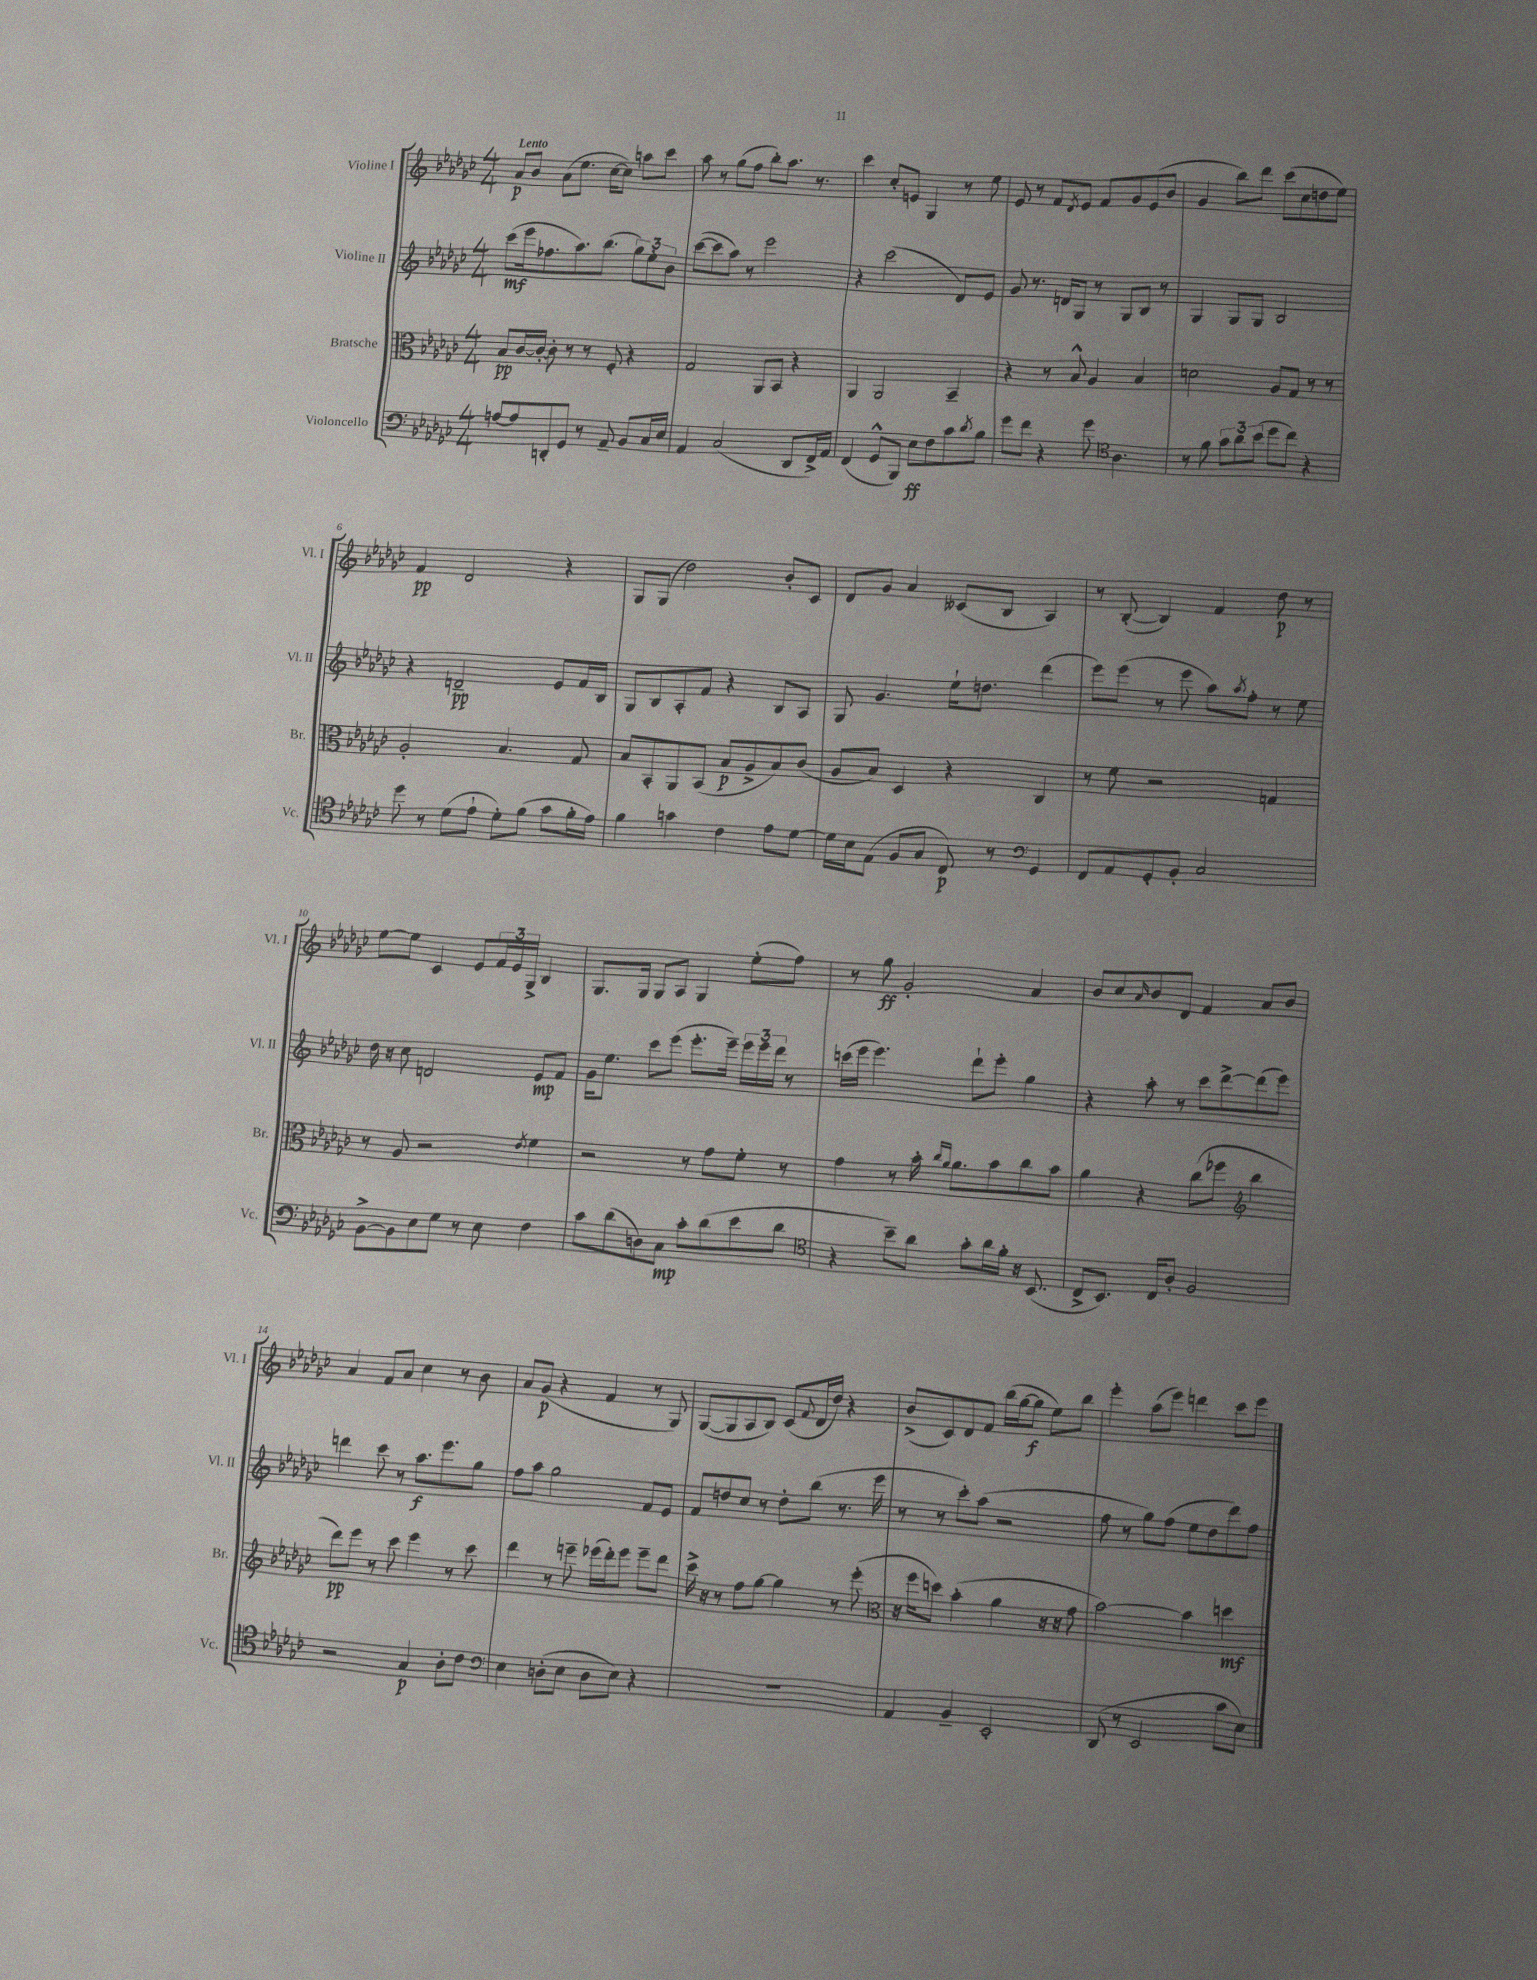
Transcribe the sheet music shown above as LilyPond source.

<<
\new StaffGroup <<
\new Staff = "s0" \with { instrumentName = "Violine I" shortInstrumentName = "Vl. I" } {
    \clef treble \key ges \major \numericTimeSignature \time 4/4 \tempo "Lento"
    aes'8\p bes'8 aes'8( ees''8. ces''16~ ces''8) a''8 ces'''8 |
    aes''8 r8 ges''8( f''8 bes''8-.) aes''8. r8. |
    ces'''4 ces''8-. e'8 ges4 r8 ees''8 |
    ees'8 r8 f'8 \acciaccatura { des'8 } ees'8 f'8 ges'8 ees'8( bes'8 |
    ges'4 bes''8) des'''8 ces'''8( ces''8 d''8 ees''8) |
    f'4\pp des'2 r4 |
    ges8 ges8( des''2) bes'8-. ces'8 |
    des'8 ges'8 aes'4 ceses'8( bes8 aes4) |
    r8 bes8~-.( bes4) f'4 des''8\p r8 |
    ees''8~ ees''8 ces'4 ees'8 \tuplet 3/2 { f'16 ees'16 ges16-> } bes4 |
    ges8. ges16 ges8 aes8 ges4 ees''8-.( f''8) |
    r8 ges''8\ff ges'2-. aes'4 |
    bes'8 ces''8 \grace { aes'16 } bes'8 des'8 f'4 aes'8 bes'8 |
    aes'4 f'8 aes'8 ces''4 r8 bes'8 |
    aes'8 ges'8\p( r4 f'4 r8 ges8) |
    ges8~( ges8 aes8 bes8) ces'8( \appoggiatura { f'8 } des'16 des''16) r4 |
    bes'8->( ces'8) des'8 f'8 bes''16( ges''16~ ges''8\f ees''8) bes''8 |
    ees'''4-. aes''8( ees'''8) d'''4 ces'''8 ees'''8 \bar "|." |
}
\new Staff = "s1" \with { instrumentName = "Violine II" shortInstrumentName = "Vl. II" } {
    \clef treble \key ges \major \numericTimeSignature \time 4/4
    ces'''8\mf( ees'''16 fes''8. aes''8.) bes''8.( \tuplet 3/2 { ges''8) ees''8-. bes'8 } |
    ces'''8~( ces'''8 aes''8) r8 ees'''2 |
    r4 ces'''2( des'8) ees'8 |
    ges'8 r8. d'16 ges8 r8 ges8 bes8 r8 |
    ges4 ges8 ges8 bes2 |
    r4 d'2--\pp ees'8 f'16 bes16 |
    ges8 bes8 aes8-. f'8 r4 bes8 aes8 |
    ges8 ges'4. ees''16-! d''8. des'''4( |
    ees'''8) ees'''8( r8 ees'''8 aes''8) \acciaccatura { aes''8 } f''8-. r8 ees''8 |
    des''16 r16 ces''8 d'2 ees'8\mp f'8 |
    ges'16 ees''8. ces'''8 ees'''8( ees'''8.-. ees'''16--) \tuplet 3/2 { ees'''16 ees'''16 des'''16 } r8 |
    c'''16( ees'''16 ees'''4.) des'''8-! ees'''8-. ges''4 |
    r4 aes''8-. r8 ces'''8 des'''8~-> des'''8( ees'''8) |
    d'''4 ces'''8 r8 aes''8.\f ees'''8. ges''8 |
    f''8 aes''8 ges''2 f'8 ees'8 |
    f'8 d''8 ces''8 r8 d''8-. bes''8( r8. ees'''16 |
    r8 r8 ces'''8-.) aes''8( r2 |
    f''8 r8 ges''8) f''8( ees''8 des''8 des'''8) f''8 \bar "|." |
}
\new Staff = "s2" \with { instrumentName = "Bratsche" shortInstrumentName = "Br." } {
    \clef alto \key ges \major \numericTimeSignature \time 4/4
    bes8\pp ces'16~ ces'16~-. ces'8-. r8 r8 f8-. r4 |
    ges2 aes,8 bes,8 r4 |
    aes,4 aes,2 bes,4-- |
    r4 r8 bes8-^ aes4 bes4 |
    d'2 aes8 ges8 r8 r8 |
    aes2-. bes4. ges8 |
    bes8 bes,8-. aes,8 bes,8( bes8\p aes8-> bes8) ces'8( |
    aes8 bes8) des4 r4 ces4 |
    r8 f'8 r2 g4 |
    r8 aes8 r2 \acciaccatura { ees'8 } f'4 |
    r2 r8 ges'8 f'8-. r8 |
    ges'4 r8 bes'16-. \grace { ces''16 aes'16 } aes'8. bes'8 ces''8 bes'8 |
    aes'4 r4 ces''8( fes''8 \clef treble bes''4 |
    des'''8\pp) ees'''8 r8 ces'''8 ees'''4 r8 ces'''8 |
    des'''4 r8 e'''8-- ees'''16( des'''16-.) ees'''8 ees'''8-- des'''8 |
    ces'''16-> r16 r8 f''8 ges''8~ ges''4 r8 ees'''8-.( |
    \clef alto r16 f''16 d''8) bes'4-.( aes'4 r16 r16 ges'8 |
    bes'2~) bes'4 d''4\mf \bar "|." |
}
\new Staff = "s3" \with { instrumentName = "Violoncello" shortInstrumentName = "Vc." } {
    \clef bass \key ges \major \numericTimeSignature \time 4/4
    a8~ a8 d,8-. ges,8 r8 aes,8-- bes,8 ces16 ees16 |
    aes,4 ces2( des,8 f,16->) aes,16 |
    f,4( ges,8-^ bes,,8) ees8\ff f8 ces'8 \acciaccatura { des'8 } bes8 |
    ges'8 f'8 r4 ges'8 \clef tenor aes4. |
    r8 f'8 \tuplet 3/2 { ges'8 aes'8 bes'8( } des''8 ces''8) r4 |
    des''8 r8 des'8( ees'8-! des'8-.) f'8( ges'8 f'16-. ees'16) |
    f'4 g'4 ces'4 ees'8 des'8~ |
    des'16 bes16 ees8( f8 ges8 ces8\p) r8 \clef bass ges,4 |
    f,8 aes,8 ges,8-. bes,8-. ces2 |
    bes,8~-> bes,8 ees8 ges8 r8 ees8 f4 |
    ces'8 des'8( d8) ces8\mp ces'8-. des'8( ees'8 des'8 |
    \clef tenor r4 bes'8--) aes'8 ges'8-. aes'16 f'16-. r16 bes,8.( |
    ces8-> bes,8.) ces16 aes8-. f2 |
    r2 ges4\p aes8-. ces'8 |
    \clef bass ees4 d8-.( ees8 d8 ees8) r4 |
    R1 |
    aes,4 bes,4-- ees,2-. |
    des,8( r8 ees,2 ces'8 ees8) \bar "|." |
}
>>
>>
